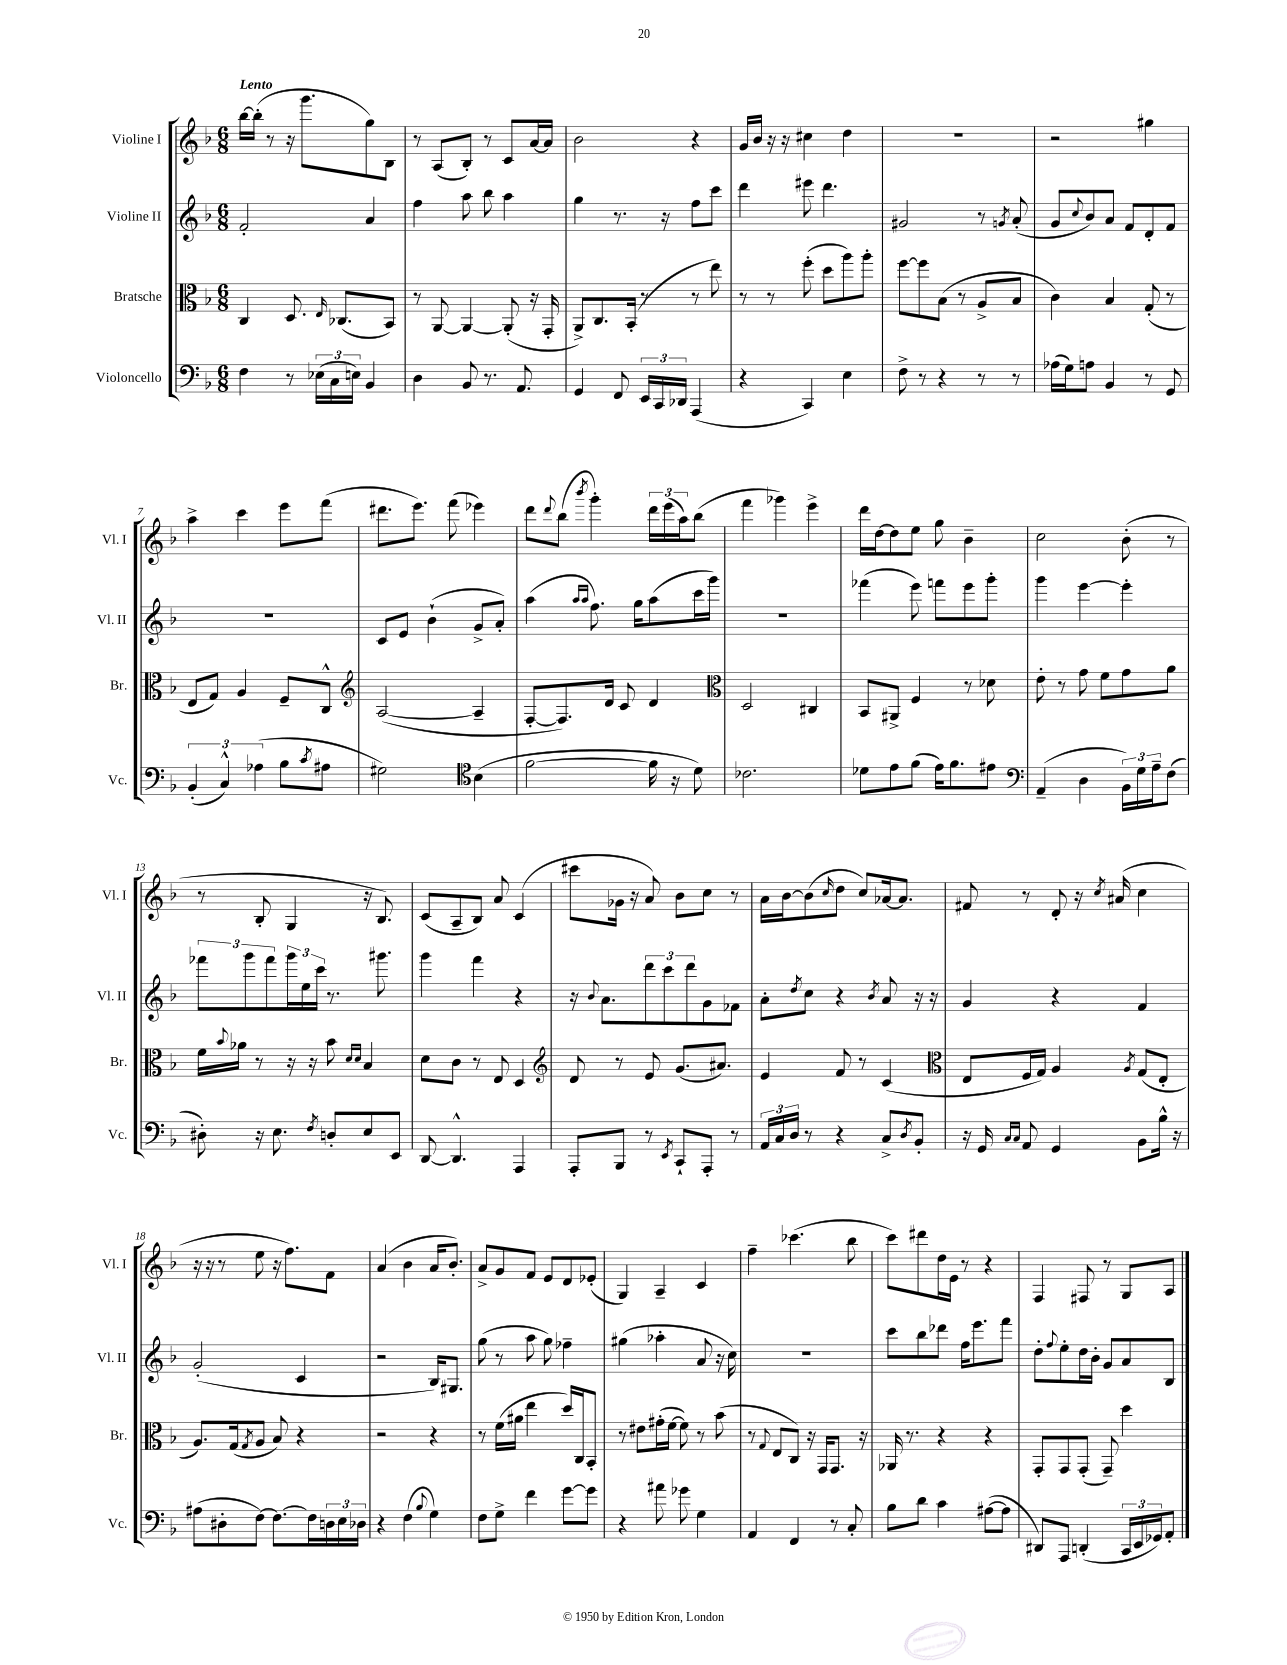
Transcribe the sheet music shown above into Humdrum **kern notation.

**kern	**kern	**kern	**kern
*part4	*part3	*part2	*part1
*staff4	*staff3	*staff2	*staff1
*I"Violoncello	*I"Bratsche	*I"Violine II	*I"Violine I
*I'Vc.	*I'Br.	*I'Vl. II	*I'Vl. I
*clefF4	*clefC3	*clefG2	*clefG2
*k[b-]	*k[b-]	*k[b-]	*k[b-]
*M6/8	*M6/8	*M6/8	*M6/8
=1	=1	=1	=1
!	!	!	!LO:TX:a:B:t=Lento
4F\	4C/	2f'/	[16bb-\LL
.	.	.	(16bb-'\JJ]
.	.	.	8r
8r	8.D/	.	16r
.	.	.	8.ggg\L
(24E-X\LL	.	.	.
24C\	.	.	.
.	16qqE/	.	.
.	(8.C-X/L	.	.
24En\JJ)	.	.	.
4BB-/	.	4a/	8gg\)
.	8BB-/J)	.	8B-\J
=2	=2	=2	=2
4D\	8r	4ff\	8r
.	[8AA/	.	(8A/L
8BB-/	4AA/_	8aa\	8B-'/J)
8.r	.	8bb-\	8r
.	(8AA'/]	4aa\	8c/L
8.AA/	.	.	.
.	16r	.	[16a/L
.	16GG'/	.	16a/JJ]
=3	=3	=3	=3
4GG/	8AA^/L)	4gg\	2b-\
.	8.C/	.	.
8FF/	.	8.r	.
.	(16BB-'/Jk	.	.
24EE/LL	8r	.	.
24CC/	.	.	.
.	.	16r	.
24DD-X/JJ	.	.	.
(4AAA/	8r	8ff\L	4r
.	8ee\)	8ccc\J	.
=4	=4	=4	=4
4r	8r	4ddd\	16g/LL
.	.	.	16b-/JJ
.	8r	.	16r
.	.	.	16r
4CC/)	(8ff'\	8eee#X\	4cc#X\
.	8dd\L	4.ddd\	.
4E\	8aa\)	.	4dd\
.	8aa'\J	.	.
=5	=5	=5	=5
8F^\	[8ff\L	2g#X/	2.r
8r	8ff\]	.	.
4r	(8B-\J	.	.
.	8r	.	.
8r	8A^/L	8r	.
.	.	8qgn/	.
8r	8B-/J	(8a'/	.
=6	=6	=6	=6
(16A-X\LL	4c\)	8g/L	2r
16G\J)	.	.	.
.	.	8qqcc/	.
8An\J	.	8b-/)	.
4BB-/	4B-/	8a/J	.
.	.	8f/L	.
8r	(8G'/	8d'/	4gg#X\
8GG/	8r	8f/J	.
!!LO:LB:g=z
=7	=7	=7	=7
(6BB-'/	8E/L	2.r	4aa^\
.	8G/J)	.	.
6C^^/)	.	.	.
.	4A/	.	4ccc\
(6A-X\	.	.	.
8B-\L	8F~/L	.	8eee\L
8qc/	.	.	.
8A#X\J	8C^^/J	.	(8fff\J
=8	=8	=8	=8
*	*clefG2	*	*
2G#X\)	([2A/	8c/L	8.ddd#X\L
.	.	8e/J	.
.	.	.	8.eee\J)
.	.	(4b-`\	.
.	.	.	(8fff\
*clefC4	*	*	*
(4B-\	4A~/]	8g^/L	4eee-X\)
.	.	8a'/J)	.
=9	=9	=9	=9
[2f\	[8F'/L	(4aa\	8ddd\L
.	.	.	8qqddd/
.	8.F/])	.	(8bb-\J
.	.	16qqaa/LL	.
.	.	16qqaa/JJ	8qbbb-/
.	.	8.ff\)	4ggg'\)
.	16d/Jk	.	.
.	8c/	.	.
.	.	16gg\KL	.
16f\]	4d/	(8aa\	24ddd\LL
.	.	.	(24eee\
16r	.	.	.
.	.	.	24aa\J)
8d\)	.	16ccc\L	(8bb-\J
.	.	16ggg\JJ)	.
=10	=10	=10	=10
*	*clefC3	*	*
2.c-X\	2D/	2.r	4fff\
.	.	.	4ggg-X\)
.	4C#X/	.	4eee^\
=11	=11	=11	=11
8d-X\L	8BB-/L	(4fff-X\	16ddd\LL
.	.	.	[16dd\J
8e\	8AA#X^/J	.	8dd\]
(8f\J	4F/	8eee\)	8ee\J
16e\KL)	.	8fffn\L	8gg\
8.f\	.	.	.
.	8r	8eee\	4b-~\
8e#X\J	8d-X\	8ggg'\J	.
=12	=12	=12	=12
*clefF4	*	*	*
(4AA~/	8e'\	4ggg\	2cc\
.	8r	.	.
4D\	8g\	[4eee\	.
.	8f\L	.	.
24BB-\LL)	8g\	4eee'\]	(8b-'\
24G\	.	.	.
24A~\J	.	.	.
(8F\J	8a\J	.	8r
!!LO:LB:g=z
=13	=13	=13	=13
8D#X'\)	16f\LL	12fff-X\L	8r
.	8qqb-/	.	.
.	16a-X\JJ	.	.
.	.	12ggg\	.
16r	8r	.	8B-'/
.	.	12fff-\	.
8.E\	.	.	.
.	16r	24ggg\L	4G/
.	.	24ee\	.
.	16r	.	.
.	.	24ccc\JJ	.
8qF/	.	.	.
8Dn'/L	8b-\	8.r	.
.	16qqd/LL	.	.
.	16qqd/JJ	.	.
8E/	4B-/	.	16r
.	.	8.ggg#X\	8.B-/)
8EE/J	.	.	.
=14	=14	=14	=14
[8DD/	8d\L	4ggg\	(8c/L
4.DD^^/]	8c\J	.	8A~/
.	8r	4fff\	8B-/J)
.	8E/	.	8a/
4AAA/	4D/	4r	(4c/
=15	=15	=15	=15
*	*clefG2	*	*
8AAA'/L	8d/	16r	8ccc#X\L
.	.	8qqb-/	.
.	.	8.a\L	.
8BBB-/J	8r	.	16g-X\Jk
.	.	.	16r
8r	8e/	12ddd\	8a/)
.	.	12ccc\	.
8qEE/	.	.	.
8CC`/L	(8.g/L	.	8b-\L
.	.	12ddd\	.
8AAA'/J	.	8g\	8cc\J
.	8.a#X/J)	.	.
8r	.	8f-X\J	8r
=16	=16	=16	=16
24AA/LL	4e/	8a'\L	16a\LL
24C/	.	.	.
.	.	.	[16b-\J
24D/JJ	.	.	.
.	.	8qdd/	.
8r	.	8cc\J	(8b-\]
.	.	.	16qqcc/
4r	8f/	4r	8dd\J
.	8r	.	8cc/L)
.	.	8qb-/	.
8C^/L	(4c/	8a/	[16a-X/k
.	.	.	8.a-/J]
8qD/	.	.	.
8BB-'/J	.	16r	.
.	.	16r	.
=17	=17	=17	=17
*	*clefC3	*	*
16r	8E/L	4g/	8f#X/
16GG/	.	.	.
16qqC/LL	.	.	.
16qqC/JJ	.	.	.
8AA/	16F/L	.	8r
.	16G/JJ)	.	.
4GG/	4A/	4r	8d'/
.	.	.	16r
.	.	.	8qcc/
.	.	.	(16a#X/
.	8qA/	.	.
8BB-\L	(8G/L	4f/	4cc\
16B-^^\Jk	8E'/J	.	.
16r	.	.	.
!!LO:LB:g=z
=18	=18	=18	=18
(8A#X\L	8.A/L)	(2g'/	16r
.	.	.	16r
8D#X'\	.	.	8r
.	(16G/k	.	.
.	8qG/	.	.
[8F\J)	8A/J	.	8ee\
8.F\L_	8B-/)	.	16r
.	.	.	8.ff\L)
.	4r	4c/	.
16F\L]	.	.	.
24Dn\	.	.	8f\J
24E\	.	.	.
24D-X\JJ	.	.	.
=19	=19	=19	=19
4r	2r	2r	(4a/
(4F\	.	.	4b-\
8qqB-/	.	.	.
4G\)	4r	16B-/KL)	16a/KL
.	.	8.G#X/J	8.b-'/J)
=20	=20	=20	=20
8F\L	8r	(8gg\	8a^/L
8G^\J	(16f\LL	8r	8g/
.	16a#X\JJ	.	.
4f\	4ee\	8aa\	8f/J
.	.	8gg\)	8e/L
[8g\L	16dd/LL)	4ff-X~\	8d/
.	16C/J	.	.
8g\J]	8BB-'/J	.	(8e-X'/J
=21	=21	=21	=21
4r	8r	(4gg#X\	4G/)
.	8e#X\L	.	.
8a#X\	(16g#X'\L	4aa-X'\	4A~/
.	[16f\JJ	.	.
8g-X\	8f\])	.	.
4G\	8r	8a/	4c/
.	(8b-\	16r	.
.	.	16cc\)	.
=22	=22	=22	=22
4AA/	8r	2.r	4ff~\
.	8qqG/	.	.
.	8E/L	.	.
4FF/	8C/J)	.	(4.ccc-X\
.	16r	.	.
.	16GG/KL	.	.
8r	8.GG/J	.	.
8C'/	.	.	8bb-\
.	16r	.	.
=23	=23	=23	=23
8B-\L	16AA-X/	8ccc\L	8ccc\L)
.	8.r	.	.
8d\J	.	8bb-\	8ddd#X\
4c\	4r	8ddd-X\J	16dd\L
.	.	.	16e\JJ
.	.	16ff\KL	8r
.	.	8.eee\	.
([8A#X\L	4r	.	4r
8A#\J]	.	8fff\J	.
=24	=24	=24	=24
8DD#X/L)	8GG'/L	8dd'\L	4F/
.	.	8qqff/	.
8AAA/J	8GG/	8ee'\	.
(4DDn'/	(8GG'/J	16dd\L	8F#X/
.	.	16b-'\JJ	.
.	8GG~/)	8g/L	8r
24CC/LL	4dd\	8a/	8G/L
24EE/	.	.	.
24GG-X/J)	.	.	.
8AA'/J	.	8B-/J	8A/J
==	==	==	==
*-	*-	*-	*-
